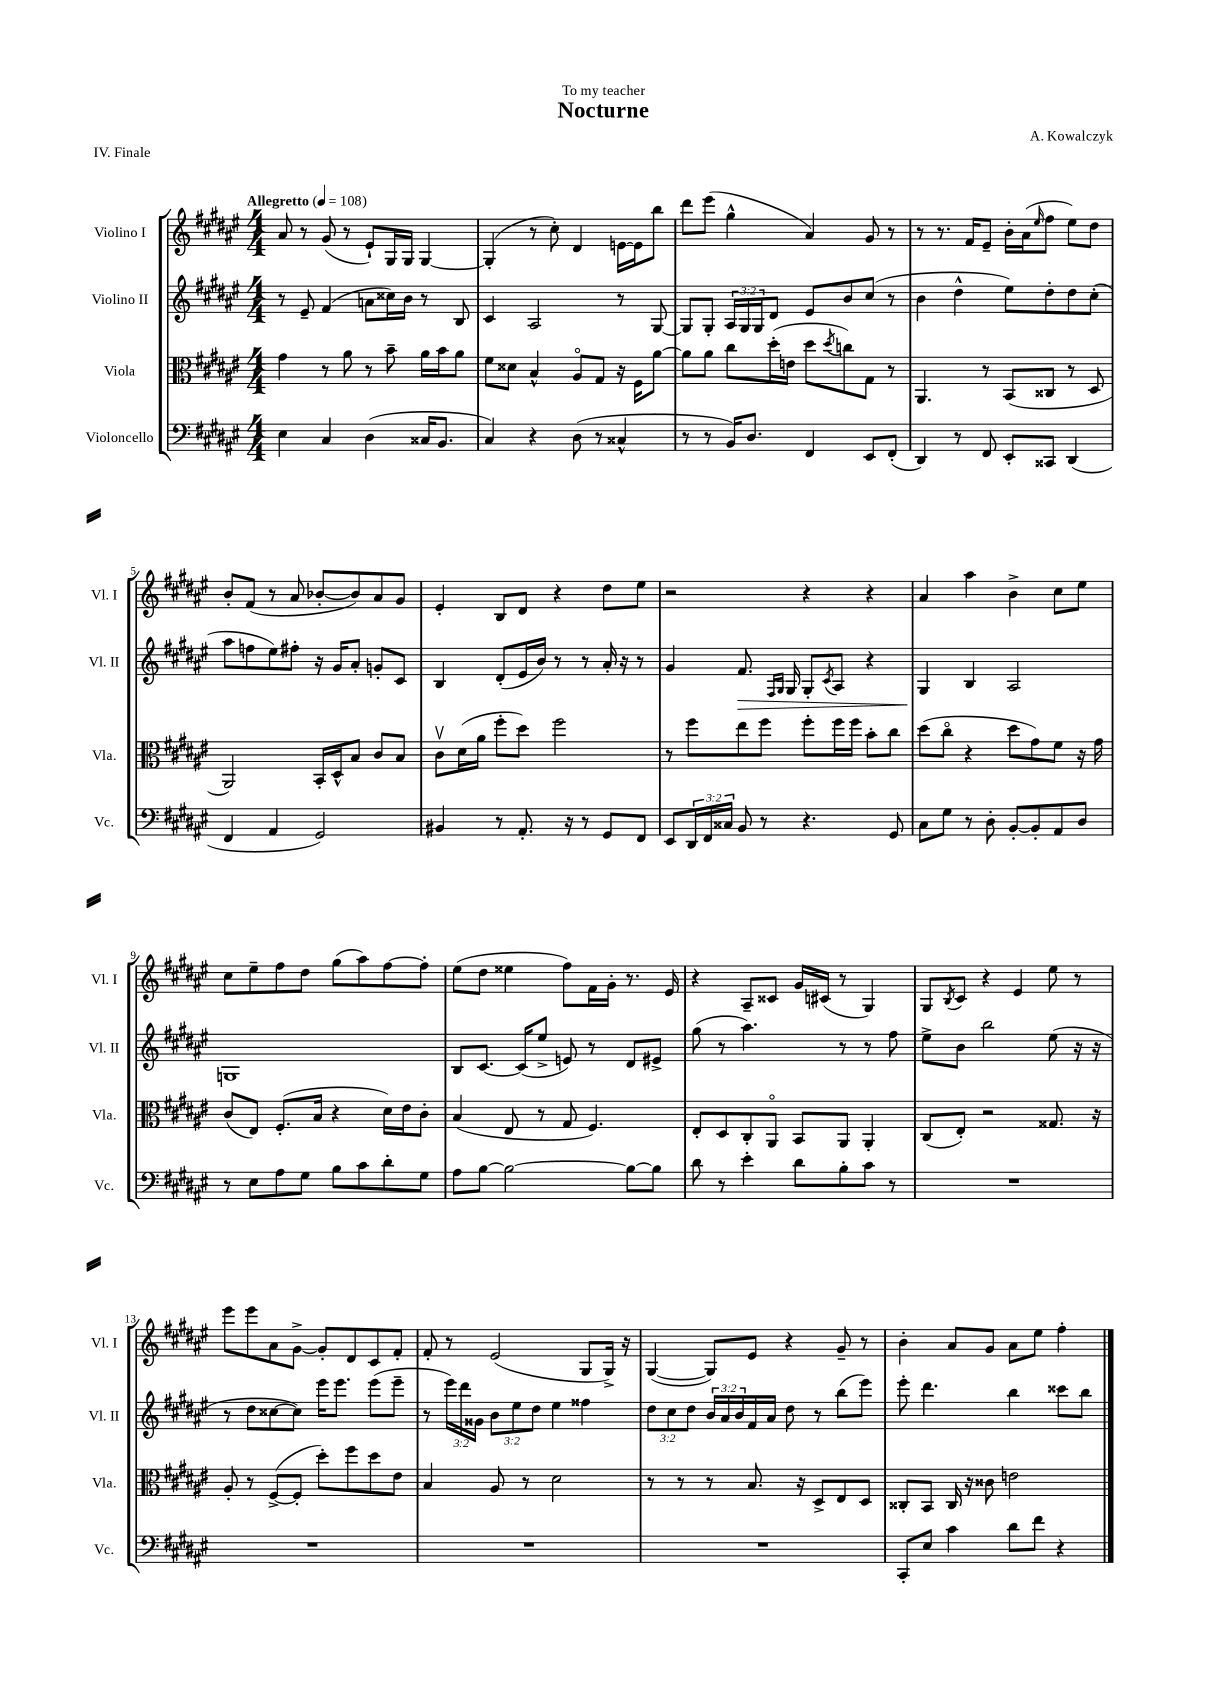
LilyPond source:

\header { title = "Nocturne" composer = "A. Kowalczyk" dedication = "To my teacher" piece = "IV. Finale" }
<<
\new StaffGroup <<
\new Staff = "s0" \with { instrumentName = "Violino I" shortInstrumentName = "Vl. I" } {
    \clef treble \key fis \major \numericTimeSignature \time 4/4 \tempo "Allegretto" 4 = 108
    ais'8 r8 gis'8( r8 eis'8-!) gis16 gis16 gis4~ |
    gis4-.( r8 cis''8-.) dis'4 e'16~ e'16 b''8 |
    dis'''8 eis'''8( gis''4-^ ais'4) gis'8 r8 |
    r8 r8. fis'16 eis'8-- b'16-. ais'16( \grace { eis''16 } fis''8 eis''8) dis''8 |
    b'8-. fis'8( r8 ais'8 bes'8~-. bes'8) ais'8 gis'8 |
    eis'4-. b8 dis'8 r4 dis''8 eis''8 |
    r2 r4 r4 |
    ais'4 ais''4 b'4-> cis''8 eis''8 |
    cis''8 eis''8-- fis''8 dis''8 gis''8( ais''8) fis''8~ fis''8-. |
    eis''8( dis''8 eisis''4 fis''8) fis'16 gis'16-. r8. eis'16 |
    r4 ais8-- cisis'8 gis'16 cis'16( r8 gis4) |
    gis8 \acciaccatura { b8 } cis'8 r4 eis'4 eis''8 r8 |
    eis'''8 eis'''8 ais'8 gis'8~-> gis'8-. dis'8 cis'8 fis'8-. |
    fis'8-. r8 eis'2( gis8 gis16->) r16 |
    gis4~( gis8) eis'8 r4 gis'8-- r8 |
    b'4-. ais'8 gis'8 ais'8 eis''8 fis''4-. \bar "|." |
}
\new Staff = "s1" \with { instrumentName = "Violino II" shortInstrumentName = "Vl. II" } {
    \clef treble \key fis \major \numericTimeSignature \time 4/4 \override Staff.TupletNumber.text = #tuplet-number::calc-fraction-text
    r8 eis'8-- fis'4( a'8 cisis''16) b'16 r8 b8 |
    cis'4 ais2 r8 gis8~ |
    gis8 gis8-. \tuplet 3/2 { ais16 gis16 gis16 } dis'8 eis'8 b'8 cis''8( r8 |
    b'4 dis''4-^ eis''8) dis''8-. dis''8 cis''8-.( |
    ais''8 f''8 eis''8) fis''8-. r16 gis'16 ais'8-. g'8-. cis'8 |
    b4 dis'8-.( eis'16 b'16) r8 r8 ais'16-. r16 r8 |
    gis'4 fis'8.\> \grace { fis16 gis16 } gis16 gis8-. \acciaccatura { cis'8 } ais8 r4 |
    gis4\! b4 ais2 |
    g1 |
    b8 cis'8.~ cis'16( eis''8-> e'8) r8 dis'8 eis'8-> |
    gis''8( r8 ais''4.) r8 r8 fis''8 |
    eis''8-> b'8 b''2 eis''8( r16 r16 |
    r8 dis''8 cisis''8~ cisis''8) eis'''16 eis'''8. eis'''8( eis'''8-- |
    r8 \tuplet 3/2 { eis'''16) dis'''16 gisis'16 } \tuplet 3/2 { b'8 eis''8 dis''8 } eis''4 fisis''4 |
    \tuplet 3/2 { dis''8 cis''8 dis''8 } \tuplet 3/2 { b'16 ais'16 b'16 } fis'16 ais'16 dis''8 r8 b''8( eis'''8) |
    eis'''8-. dis'''4. b''4 cisis'''8 b''8 \bar "|." |
}
\new Staff = "s2" \with { instrumentName = "Viola" shortInstrumentName = "Vla." } {
    \clef alto \key fis \major \numericTimeSignature \time 4/4
    gis'4 r8 ais'8 r8 b'8-- ais'16 b'16 ais'8 |
    fis'8 disis'8 b4-^ ais8\flageolet gis8 r16 fis16 ais'8~ |
    ais'8 ais'8 cis''8 dis''16-.( e'16 dis''8 \acciaccatura { dis''8 } c''8) gis8 r8 |
    ais,4. r8 b,8( cisis8 r8 dis8 |
    ais,2) b,16-. dis16-^ b8 cis'8 b8 |
    cis'8\upbow dis'16( ais'16 fis''8-. dis''8) fis''2 |
    r8 fis''8 eis''8 fis''8 fis''8-. fis''16 fis''16 b'8-. cis''8 |
    dis''8( cis''8\flageolet r4 dis''8 gis'8) fis'8 r16 gis'16 |
    cis'8( eis8) fis8.-.( b16 r4 dis'16) eis'16 cis'8-. |
    b4( eis8 r8 gis8 fis4.) |
    eis8-. dis8 cis8-. ais,8\flageolet b,8 ais,8 ais,4-. |
    cis8( eis8-.) r2 gisis8. r16 |
    ais8-. r8 fis8~->( fis8-. dis''8-.) fis''8 dis''8 eis'8 |
    b4 ais8 r8 dis'2 |
    r8 r8 r8 b8. r16 dis8-> eis8 dis8 |
    cisis8-. b,8 cisis16 r16 cisis'8 e'2 \bar "|." |
}
\new Staff = "s3" \with { instrumentName = "Violoncello" shortInstrumentName = "Vc." } {
    \clef bass \key fis \major \numericTimeSignature \time 4/4 \override Staff.TupletNumber.text = #tuplet-number::calc-fraction-text
    eis4 cis4 dis4( cisis16 b,8. |
    cis4) r4 dis8( r8 cisis4-^ |
    r8 r8 b,16) dis8. fis,4 eis,8 fis,8-.( |
    dis,4) r8 fis,8 eis,8-. cisis,8 dis,4( |
    fis,4 ais,4 gis,2) |
    bis,4 r8 ais,8.-. r16 r8 gis,8 fis,8 |
    eis,8 \tuplet 3/2 { dis,16 fis,16 cisis16 } b,8 r8 r4. gis,8 |
    cis8 gis8 r8 dis8-. b,8~-. b,8-. ais,8 dis8 |
    r8 eis8 ais8 gis8 b8 cis'8 dis'8-. gis8 |
    ais8 b8~ b2~ b8~ b8 |
    dis'8 r8 eis'4-. dis'8 b8-. cis'8 r8 |
    R1 |
    R1 |
    R1 |
    R1 |
    cis,8-. eis8 cis'4 dis'8 fis'8 r4 \bar "|." |
}
>>
>>
